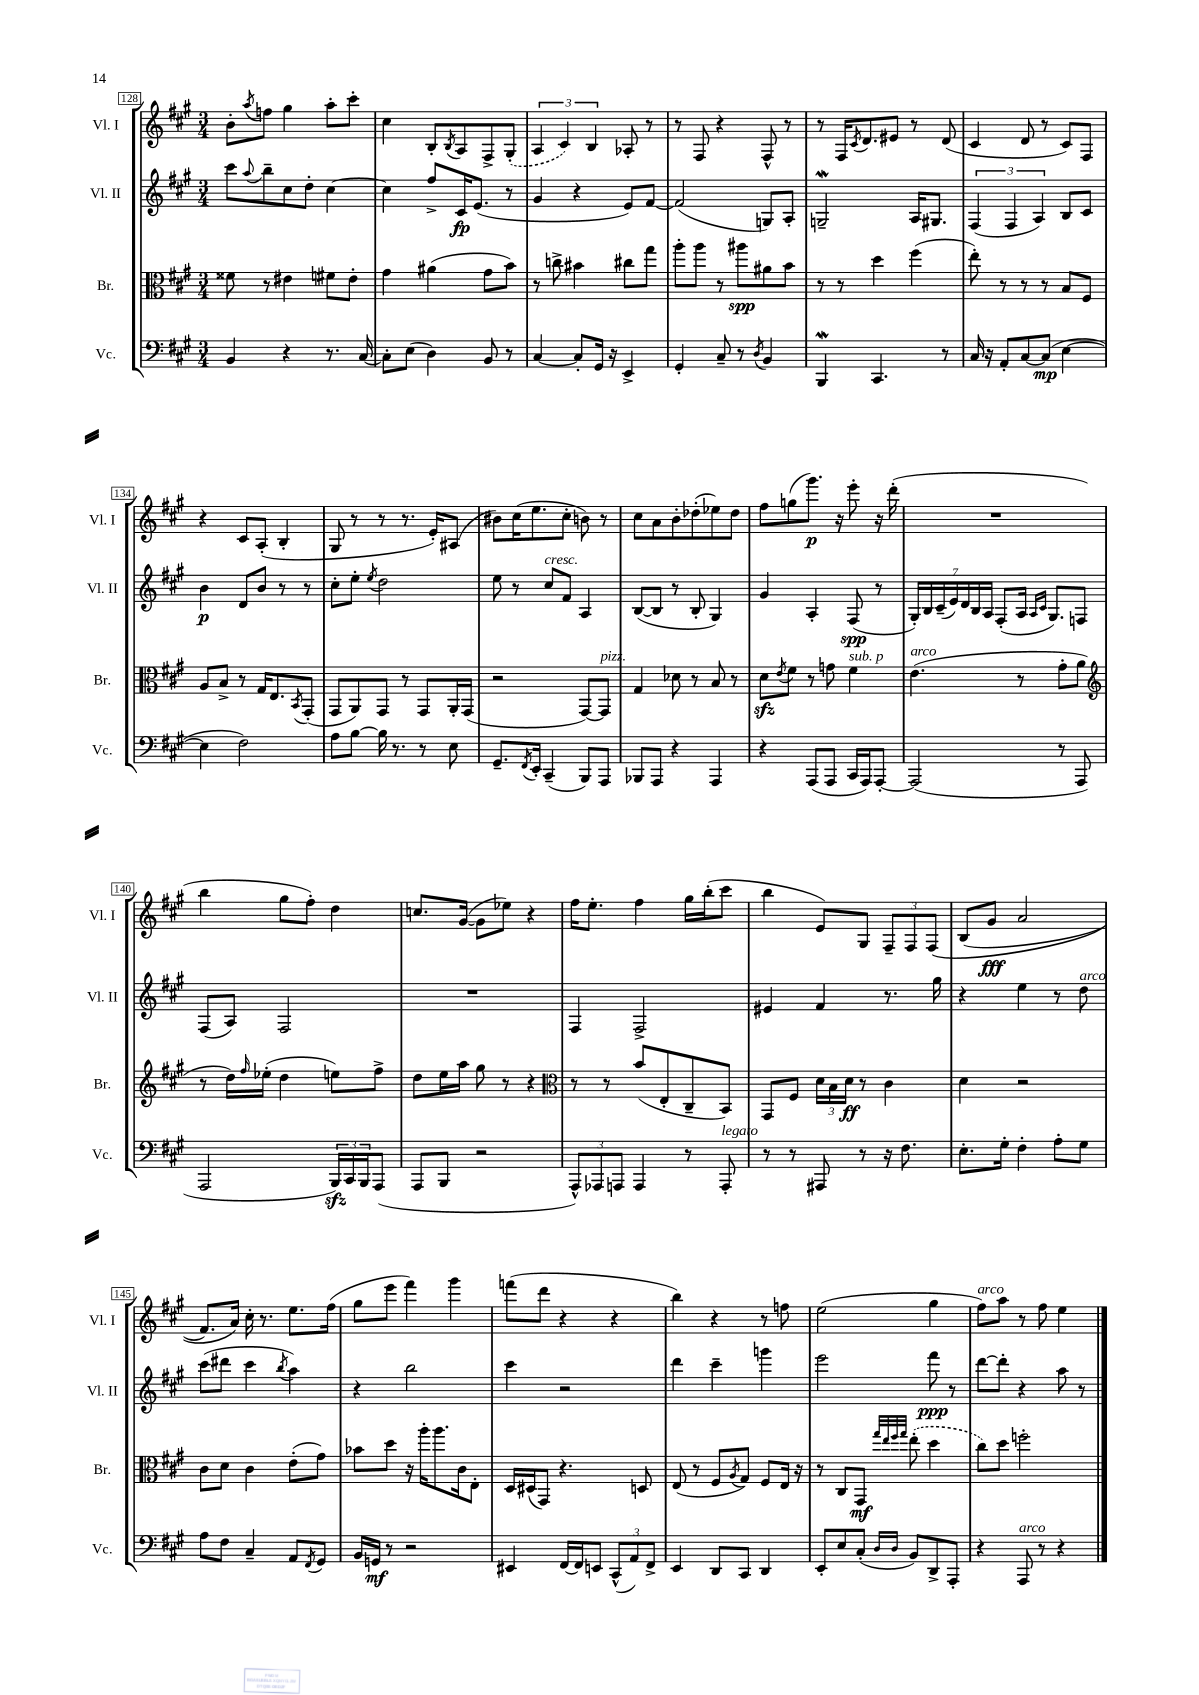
<<
\new StaffGroup <<
\new Staff = "s0" \with { instrumentName = "Vl. I" shortInstrumentName = "Vl. I" } {
    \clef treble \key a \major \numericTimeSignature \time 3/4
    b'8-. \acciaccatura { a''8 } f''8 gis''4 a''8-. cis'''8-. |
    cis''4 b8-. \acciaccatura { b8 } a8 fis8-> \once \slurDashed gis8-.( |
    \tuplet 3/2 { a4 cis'4) b4 } aes8-. r8 |
    r8 fis8 r4 fis8-^ r8 |
    r8 fis16 \acciaccatura { cis'8 } d'8. eis'8 r8 d'8( |
    cis'4 d'8 r8 cis'8) fis8 |
    r4 cis'8 a8-.( b4-. |
    gis8 r8 r8 r8. e'16-.) ais8( |
    bis'8) cis''16( e''8. cis''8-. b'8) r8 |
    cis''8 a'8 b'8-. des''8-.( ees''8) des''8 |
    fis''8 g''8( gis'''8.\p) r16 e'''8-. r16 d'''16-.( |
    R2. |
    b''4 gis''8 fis''8-.) d''4 |
    c''8. gis'16~( gis'8 ees''8) r4 |
    fis''16 e''8.-. fis''4 gis''16 b''16-.( cis'''8 |
    b''4 e'8) gis8 \tuplet 3/2 { fis8-- fis8 fis8\( } |
    b8( gis'8\fff a'2 |
    fis'8.) a'16\) cis''16-. r8. e''8. fis''16( |
    gis''8 e'''8 fis'''4) gis'''4 |
    f'''8( d'''8 r4 r4 |
    b''4) r4 r8 f''8 |
    e''2( gis''4 |
    fis''8^\markup { \italic "arco" }) a''8 r8 fis''8 e''4 \bar "|." |
}
\new Staff = "s1" \with { instrumentName = "Vl. II" shortInstrumentName = "Vl. II" } {
    \clef treble \key a \major \numericTimeSignature \time 3/4
    cis'''8 \appoggiatura { a''8 } b''8-- cis''8 d''8-. cis''4~ |
    cis''4 fis''8-> cis'16\fp e'8.( r8 |
    gis'4 r4 e'8) fis'8~ |
    fis'2( g8) a8-. |
    g2--\mordent a16 gis8. |
    \tuplet 3/2 { fis4( fis4 a4) } b8 cis'8 |
    b'4\p d'8 b'8 r8 r8 |
    cis''8-. e''8-. \acciaccatura { e''8 } d''2 |
    e''8 r8 cis''8^\markup { \italic "cresc." } fis'8 a4 |
    b8~( b8 r8 b8-. gis4) |
    gis'4 a4-. fis8\spp( r8 |
    \tuplet 7/4 { gis16-.) b16 cis'16--( e'16) d'16 b16 a16 } fis8-.( a16 \grace { a16 cis'16 } gis8.) f8 |
    fis8( a8) fis2 |
    R2. |
    fis4 fis2-> |
    eis'4 fis'4 r8. gis''16 |
    r4 e''4 r8 d''8^\markup { \italic "arco" } |
    cis'''8( dis'''8 cis'''4 \acciaccatura { b''8 } a''4) |
    r4 b''2 |
    cis'''4 r2 |
    d'''4 cis'''4-- g'''4 |
    e'''2 fis'''8\ppp r8 |
    d'''8~ d'''8-. r4 a''8 r8 \bar "|." |
}
\new Staff = "s2" \with { instrumentName = "Br." shortInstrumentName = "Br." } {
    \clef alto \key a \major \numericTimeSignature \time 3/4
    fisis'8 r8 eis'4 fis'8 eis'8-. |
    gis'4 ais'4( gis'8 b'8) |
    r8 c''8-> bis'4 cis''8 gis''8 |
    a''8-. a''8 r8 ais''8\spp ais'8 b'8 |
    r8 r8 d''4 fis''4( |
    e''8-.) r8 r8 r8 b8 fis8 |
    a8 b8-> r8 gis16 e8. \acciaccatura { b,8 } gis,8-.( |
    gis,8 a,8) gis,8 r8 gis,8 a,16-. gis,16( |
    r2 gis,8~) gis,8^\markup { \italic "pizz." } |
    gis4 des'8 r8 b8 r8 |
    d'8\sfz \acciaccatura { e'8 } fis'8 r8 g'8 fis'4^\markup { \italic "sub. p" } |
    e'4.^\markup { \italic "arco" }( r8 gis'8-. a'8 |
    \clef treble r8 d''16) \grace { fis''16 } ees''16-.( d''4 e''8) fis''8-> |
    d''8 e''16 a''16 gis''8 r8 r4 |
    \clef alto r8 r8 b'8( e8-. cis8-- b,8) |
    gis,8 fis8 \tuplet 3/2 { d'16 b16 d'16\ff } r8 cis'4 |
    d'4 r2 |
    cis'8 d'8 cis'4 e'8-.( gis'8) |
    bes'8 d''8 r16 a''16-. a''8. cis'16 e8-. |
    d16 dis16( gis,8) r4. d8 |
    e8( r8 fis8 \acciaccatura { a8 } gis8) fis8 e16 r16 |
    r8 cis8 gis,8\mf \grace { gis''32 e''32 fis''32 gis''32 } \once \slurDashed e''8-.( d''4 |
    cis''8) d''8 f''2-. \bar "|." |
}
\new Staff = "s3" \with { instrumentName = "Vc." shortInstrumentName = "Vc." } {
    \clef bass \key a \major \numericTimeSignature \time 3/4
    b,4 r4 r8. cis16~ |
    cis8-. e8( d4) b,8 r8 |
    cis4~ cis8-. gis,16 r16 e,4-> |
    gis,4-. cis8-- r8 \acciaccatura { d8 } b,4 |
    b,,4\mordent cis,4. r8 |
    cis16 r16 a,8-. cis8~ cis8\mp( e4~ |
    e4 fis2) |
    a8 b8~ b16 r8. r8 e8 |
    gis,8.-- \acciaccatura { fis,8 } e,16-. cis,4--( b,,8) a,,8 |
    bes,,8 a,,8 r4 a,,4 |
    r4 a,,8( a,,8 cis,16 a,,16) a,,8~-. |
    a,,2( r8 a,,8 |
    a,,2 \tuplet 3/2 { b,,16\sfz) cis,16 b,,16 } a,,8( |
    a,,8 b,,8 r2 |
    \tuplet 3/2 { a,,8-^) aes,,8 a,,8 } a,,4 r8 a,,8-.^\markup { \italic "legato" } |
    r8 r8 ais,,8 r8 r16 fis8. |
    e8.-. gis16-. fis4-. a8-. gis8 |
    a8 fis8 cis4-- a,8 \acciaccatura { fis,8 } gis,8 |
    b,16 g,16\mf r8 r2 |
    eis,4 fis,16~ fis,16 e,8 \tuplet 3/2 { cis,8-^( a,8) fis,8-> } |
    e,4 d,8 cis,8 d,4 |
    e,8-. e8 cis8-.( \grace { d16 d16 } b,8) d,8-> a,,8-. |
    r4 a,,8^\markup { \italic "arco" } r8 r4 \bar "|." |
}
>>
>>
\layout { \context { \Score currentBarNumber = #128 \override BarNumber.stencil = #(make-stencil-boxer 0.1 0.3 ly:text-interface::print) } }
